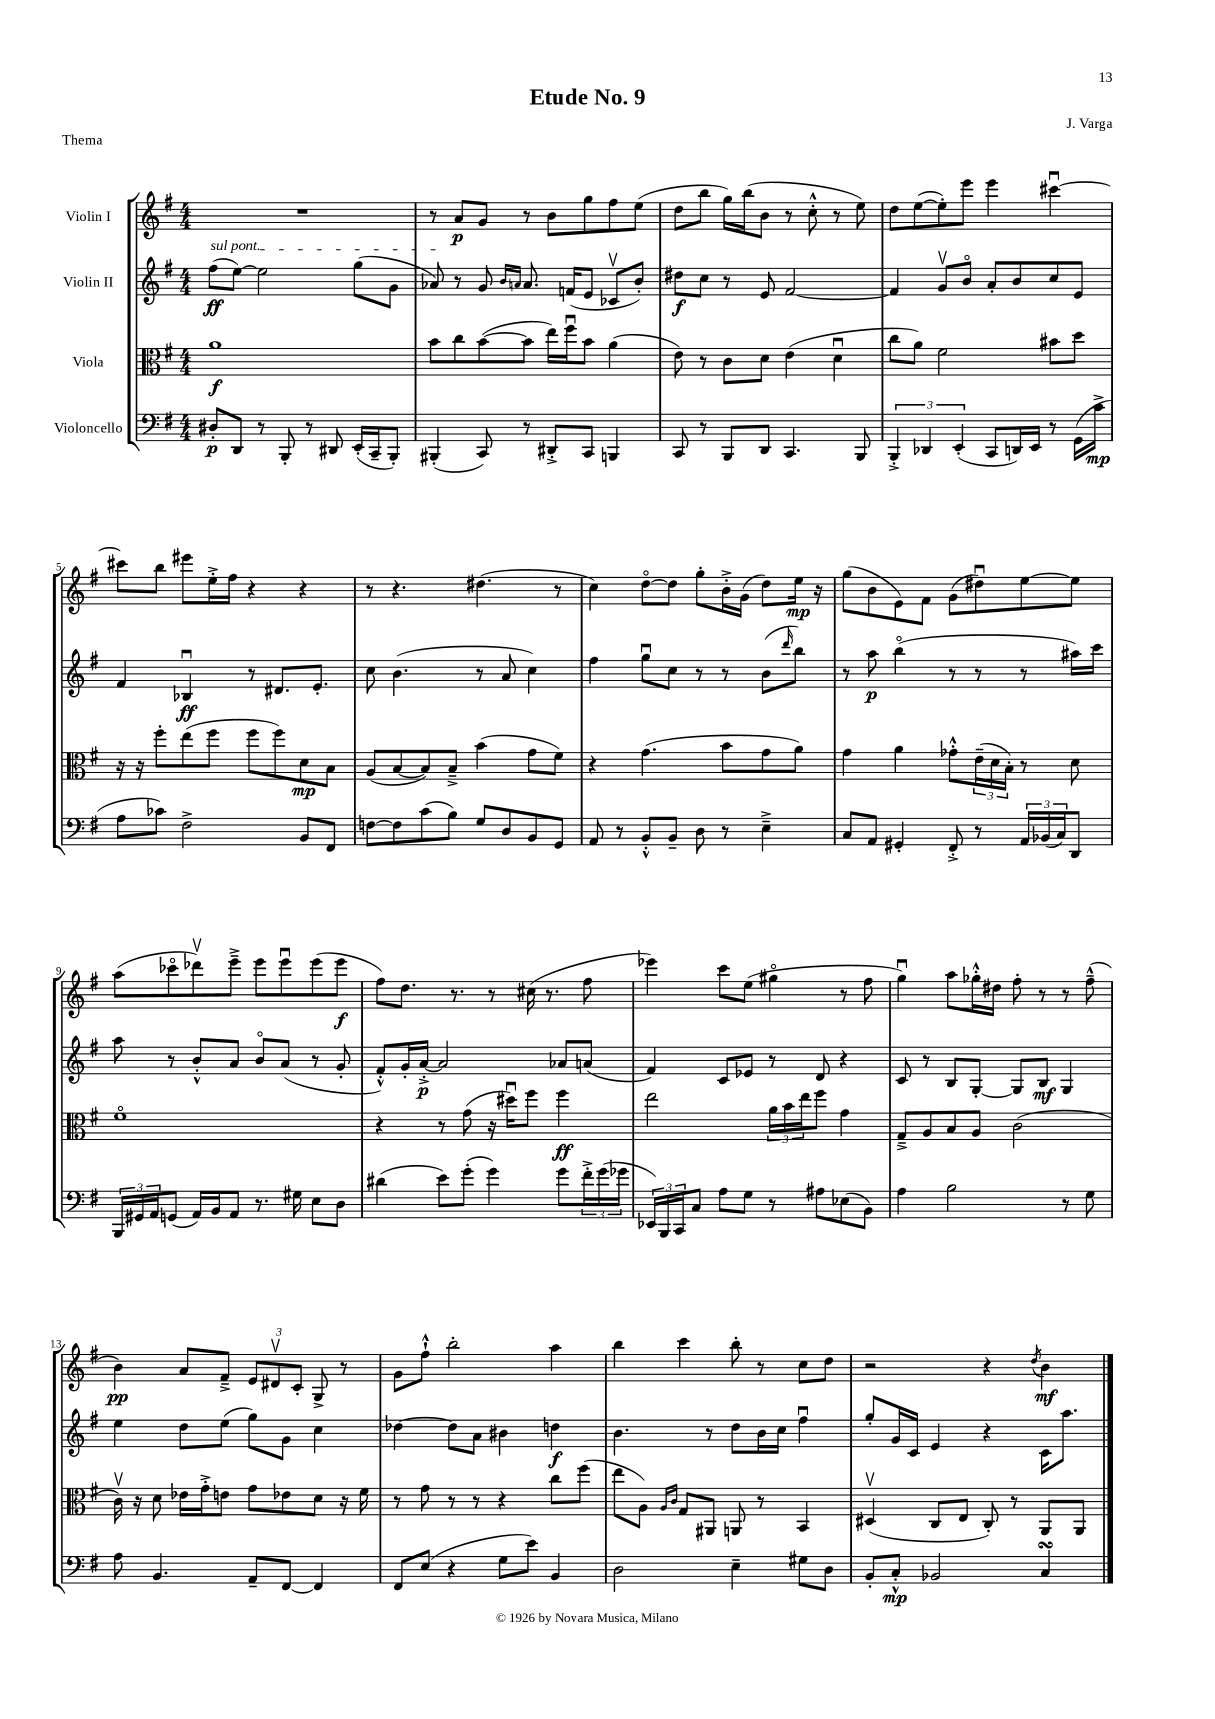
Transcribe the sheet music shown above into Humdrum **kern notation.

**kern	**dynam	**kern	**dynam	**kern	**dynam	**kern	**dynam
*part4	*part4	*part3	*part3	*part2	*part2	*part1	*part1
*staff4	*staff4	*staff3	*staff3	*staff2	*staff2	*staff1	*staff1
*I"Violoncello	*	*I"Viola	*	*I"Violin II	*	*I"Violin I	*
*clefF4	*	*clefC3	*	*clefG2	*	*clefG2	*
*k[f#]	*	*k[f#]	*	*k[f#]	*	*k[f#]	*
*M4/4	*	*M4/4	*	*M4/4	*	*M4/4	*
=1	=1	=1	=1	=1	=1	=1	=1
!	!	!	!	!LO:TX:a:i:t=sul pont.	!	!	!
8D#X'/L	p	1a	f	(8ff#\L	ff	1r	.
8DD/J	.	.	.	[8ee\J)	.	.	.
8r	.	.	.	2ee\]	.	.	.
8BBB'/	.	.	.	.	.	.	.
8r	.	.	.	.	.	.	.
8DD#X/	.	.	.	.	.	.	.
(16EE'/LL	.	.	.	(8gg\L	.	.	.
16CC~/J	.	.	.	.	.	.	.
8BBB'/J)	.	.	.	8g\J	.	.	.
=2	=2	=2	=2	=2	=2	=2	=2
(4BBB#X'/	.	8b\L	.	8a-X/)	.	8r	.
.	.	8cc\	.	8r	.	8a/L	p
8CC/)	.	([8b\	.	8g/	.	8g/J	.
.	.	.	.	16qqb/LL	.	.	.
.	.	.	.	16qqan/JJ	.	.	.
8r	.	8b\J]	.	8.a/	.	8r	.
8DD#X'^/L	.	16ee\LL)	.	.	.	8b\L	.
.	.	16ff#u\J	.	(16fn/KL	.	.	.
8CC/J	.	8b\J	.	8e/J	.	8gg\	.
4BBBn/	.	(4a\	.	8c-Xv/L	.	8ff#\	.
.	.	.	.	8b'/J)	.	(8ee\J	.
=3	=3	=3	=3	=3	=3	=3	=3
8CC/	.	8e\)	.	8dd#X\L	f	8dd\L	.
8r	.	8r	.	8cc\J	.	8bb\J	.
8BBB/L	.	8c\L	.	8r	.	16gg\LL)	.
.	.	.	.	.	.	(16bb\J	.
8DD/J	.	8d\J	.	8e/	.	8b\J	.
4.CC/	.	(4e\	.	[2f#/	.	8r	.
.	.	.	.	.	.	8cc'^^\	.
.	.	4du\	.	.	.	8r	.
8BBB/	.	.	.	.	.	8ee\)	.
=4	=4	=4	=4	=4	=4	=4	=4
6BBB'^/	.	8cc\L	.	4f#/]	.	8dd\L	.
.	.	8a\J)	.	.	.	([8ee\	.
6DD-X/	.	.	.	.	.	.	.
.	.	2f#\	.	8gv/L	.	8ee'\])	.
(6EE'/	.	.	.	.	.	.	.
.	.	.	.	8b/J	.	8eee\J	.
8CC/L	.	.	.	8a'/L	.	4eee\	.
16DDn/L)	.	.	.	8b/	.	.	.
16EE/JJ	.	.	.	.	.	.	.
8r	.	8b#X\L	.	8cc/	.	[4ccc#Xu\	.
(16GG\LL	.	8dd\J	.	8e/J	.	.	.
16c^\JJ	mp	.	.	.	.	.	.
!!LO:LB:g=z
=5	=5	=5	=5	=5	=5	=5	=5
8A\L	.	16r	.	4f#/	.	8ccc#X\L]	.
.	.	16r	.	.	.	.	.
8c-X\J)	.	8ff#'\L	.	.	.	8bb\J	.
2F#^\	.	(8ee\	.	4B-Xu/	ff	8eee#X\L	.
.	.	8ff#\J	.	.	.	16ee'^\L	.
.	.	.	.	.	.	16ff#\JJ	.
.	.	8ff#\L	.	8r	.	4r	.
.	.	8ff#\)	.	8.d#X/L	.	.	.
8BB/L	.	8d\	mp	.	.	4r	.
.	.	.	.	8.e'/J	.	.	.
8FF#/J	.	8B\J	.	.	.	.	.
=6	=6	=6	=6	=6	=6	=6	=6
[8Fn\L	.	(8A/L	.	8cc\	.	8r	.
8F\]	.	[8B/	.	(4.b\	.	4.r	.
(8c\	.	8B/])	.	.	.	.	.
8B\J)	.	8B~^/J	.	.	.	.	.
8G/L	.	(4b\	.	8r	.	(4.dd#X\	.
8D/	.	.	.	8a/	.	.	.
8BB/	.	8g\L	.	4cc\)	.	.	.
8GG/J	.	8f#\J)	.	.	.	8r	.
=7	=7	=7	=7	=7	=7	=7	=7
8AA/	.	4r	.	4ff#\	.	4cc\)	.
8r	.	.	.	.	.	.	.
8BB'^^/L	.	(4.g\	.	8ggu\L	.	[8dd\L	.
8BB~/J	.	.	.	8cc\J	.	8dd\J]	.
8D\	.	.	.	8r	.	8gg'\L	.
8r	.	8b\L	.	8r	.	16b'^\L	.
.	.	.	.	.	.	(16g\JJ	.
4E~^\	.	8g\	.	(8b\L	.	8dd\L)	.
.	.	.	.	16qqddd/	.	.	.
.	.	8a\J)	.	8bb\J)	.	16ee\Jk	mp
.	.	.	.	.	.	16r	.
=8	=8	=8	=8	=8	=8	=8	=8
8C/L	.	4g\	.	8r	.	(8gg\L	.
8AA/J	.	.	.	8aa\	p	8b\	.
4GG#X'/	.	4a\	.	(4bb\	.	8e\)	.
.	.	.	.	.	.	8f#\J	.
8FF#'^/	.	8g-X'^^\L	.	8r	.	(8g\L	.
8r	.	(24e~\L	.	8r	.	8dd#Xu\)	.
.	.	24d\	.	.	.	.	.
.	.	24B'\JJ)	.	.	.	.	.
24AA/LL	.	8r	.	8r	.	[8ee\	.
(24BB-X/	.	.	.	.	.	.	.
24C/J)	.	.	.	.	.	.	.
8DD/J	.	8d\	.	16aa#X\LL)	.	8ee\J]	.
.	.	.	.	16ccc\JJ	.	.	.
!!LO:LB:g=z
=9	=9	=9	=9	=9	=9	=9	=9
24BBB/LL	.	1f#	.	8aa\	.	(8aa\L	.
24GG#X/	.	.	.	.	.	.	.
24AA/J	.	.	.	.	.	.	.
(8GGn/J	.	.	.	8r	.	8ccc-X\	.
16AA/LL)	.	.	.	8b'^^/L	.	8ddd-Xv\)	.
16BB/J	.	.	.	.	.	.	.
8AA/J	.	.	.	8a/J	.	8eee~^\J	.
8.r	.	.	.	8b/L	.	8eee\L	.
.	.	.	.	(8a/J	.	8eeeu\	.
16G#X\	.	.	.	.	.	.	.
8E\L	.	.	.	8r	.	(8eee\	.
8D\J	.	.	.	8g'/	.	8eee\J	f
=10	=10	=10	=10	=10	=10	=10	=10
(4d#X\	.	4r	.	8f#'^^/L)	.	8ff#\L)	.
.	.	.	.	16g'/L	.	8.dd\J	.
.	.	.	.	[16a'^/JJ	p	.	.
8e\L)	.	8r	.	2a/]	.	.	.
.	.	.	.	.	.	8.r	.
(8g'\J	.	(8g\	.	.	.	.	.
4g\)	.	16r	.	.	.	8r	.
.	.	16dd#Xu\KL)	.	.	.	.	.
.	.	8ff#\J	.	.	.	(16cc#X\	.
.	.	.	.	.	.	8.r	.
8g\L	.	4ff#\	ff	8a-X/L	.	.	.
24f#'^\L	.	.	.	(8an/J	.	8ff#\	.
(24g\	.	.	.	.	.	.	.
24g-X\JJ	.	.	.	.	.	.	.
=11	=11	=11	=11	=11	=11	=11	=11
24EE-X/LL)	.	2ee\	.	4f#/)	.	4eee-X\)	.
24BBB/	.	.	.	.	.	.	.
24CC/J	.	.	.	.	.	.	.
8C/J	.	.	.	.	.	.	.
8A\L	.	.	.	8c/L	.	8ccc\L	.
8G\J	.	.	.	8e-X/J	.	(8ee\J	.
8r	.	24a\LL	.	8r	.	4gg#X\	.
.	.	24b\	.	.	.	.	.
.	.	24ee\J	.	.	.	.	.
8A#X\L	.	8ff#\J	.	8d/	.	.	.
(8E-X\	.	4g\	.	4r	.	8r	.
8BB\J)	.	.	.	.	.	8ff#\	.
=12	=12	=12	=12	=12	=12	=12	=12
4A\	.	8G~^/L	.	8c/	.	4ggu\)	.
.	.	8A/	.	8r	.	.	.
2B\	.	8B/	.	8B/L	.	8aa\L	.
.	.	8A/J	.	[8G'/J	.	16gg-X'^^\L	.
.	.	.	.	.	.	16dd#X\JJ	.
.	.	(2c\	.	8G/L]	.	8ff#'\	.
.	.	.	.	8B/J	mf	8r	.
8r	.	.	.	4G/	.	8r	.
8G\	.	.	.	.	.	(8ff#~^^\	.
!!LO:LB:g=z
=13	=13	=13	=13	=13	=13	=13	=13
8A\	.	16cv\)	.	4ee\	.	4b\)	pp
.	.	16r	.	.	.	.	.
4.BB/	.	8d\	.	.	.	.	.
.	.	16e-X\LL	.	8dd\L	.	8a/L	.
.	.	16g'^\J	.	.	.	.	.
.	.	8en\J	.	(8ee\J	.	8f#~^/J	.
8AA~/L	.	8g\L	.	8gg\L)	.	12e/L	.
.	.	.	.	.	.	12d#Xv/	.
[8FF#/J	.	8e-X\	.	8g\J	.	.	.
.	.	.	.	.	.	12c'/J	.
4FF#/]	.	8d\J	.	4cc\	.	8G^/	.
.	.	16r	.	.	.	8r	.
.	.	16f#\	.	.	.	.	.
=14	=14	=14	=14	=14	=14	=14	=14
8FF#/L	.	8r	.	[4dd-X\	.	8g\L	.
(8E/J	.	8g\	.	.	.	8ff#`^^\J	.
4r	.	8r	.	8dd-\L]	.	2bb'\	.
.	.	8r	.	8a\J	.	.	.
8G\L	.	4r	.	4b#X\	.	.	.
8e\J)	.	.	.	.	.	.	.
4BB/	.	8cc\L	.	4ddn\	f	4aa\	.
.	.	(8ff#\J	.	.	.	.	.
=15	=15	=15	=15	=15	=15	=15	=15
2D\	.	8ee\L	.	4.b\	.	4bb\	.
.	.	8A\J)	.	.	.	.	.
.	.	16qqA/LL	.	.	.	.	.
.	.	16qqc/JJ	.	.	.	.	.
.	.	8G/L	.	.	.	4ccc\	.
.	.	8AA#X/J	.	8r	.	.	.
4E~\	.	8AAn/	.	8dd\L	.	8bb'\	.
.	.	8r	.	16b\L	.	8r	.
.	.	.	.	16cc\JJ	.	.	.
8G#X\L	.	4BB/	.	4ff#u\	.	8cc\L	.
8D\J	.	.	.	.	.	8dd\J	.
=16	=16	=16	=16	=16	=16	=16	=16
8BB'/L	.	(4D#Xv/	.	8gg'/L	.	2r	.
8C'^^/J	mp	.	.	16g/L	.	.	.
.	.	.	.	16c/JJ	.	.	.
2BB-X/	.	8C/L	.	4e/	.	.	.
.	.	8E/J	.	.	.	.	.
.	.	8C'/)	.	4r	.	4r	.
.	.	8r	.	.	.	.	.
.	.	.	.	.	.	8qdd/	.
4CsSSs/	.	8AA/L	.	16c\KL	.	4b\	mf
.	.	.	.	8.aa\J	.	.	.
.	.	8AA/J	.	.	.	.	.
==	==	==	==	==	==	==	==
*-	*-	*-	*-	*-	*-	*-	*-
